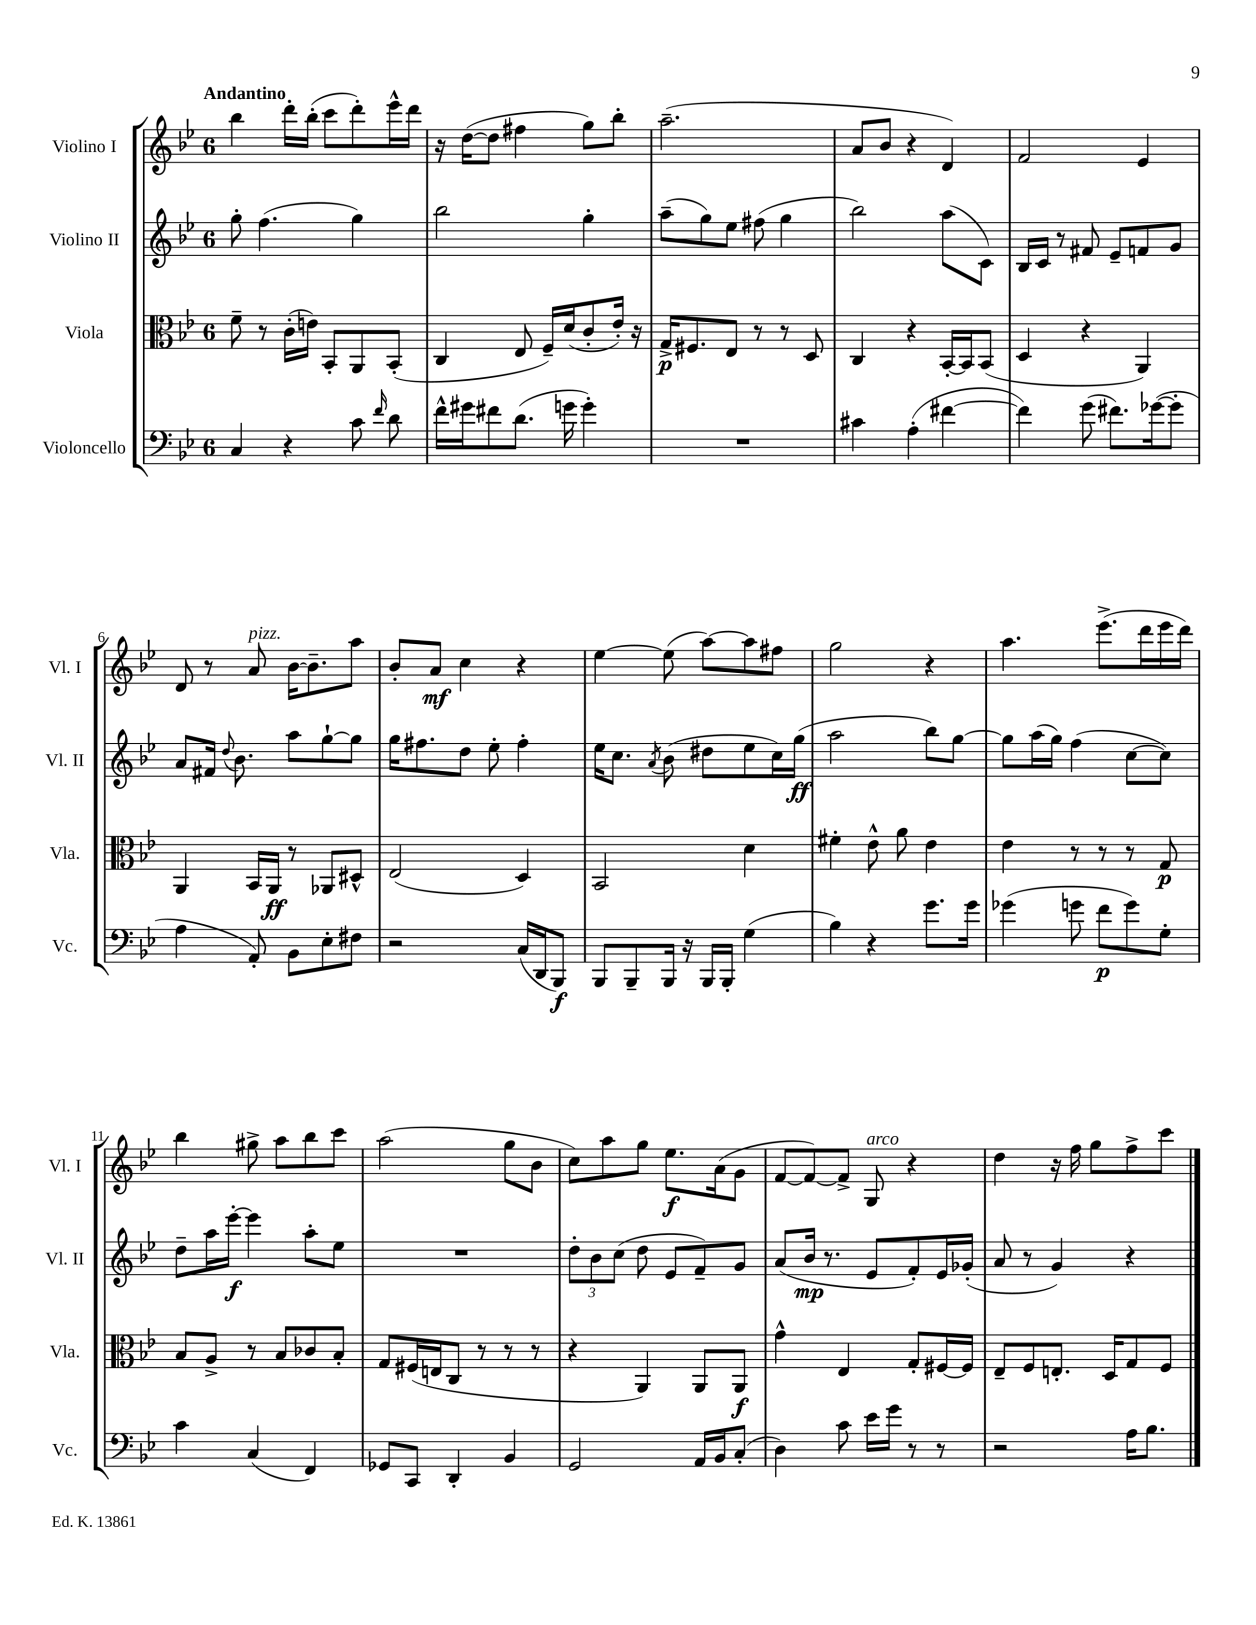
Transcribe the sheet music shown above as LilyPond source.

<<
\new StaffGroup <<
\new Staff = "s0" \with { instrumentName = "Violino I" shortInstrumentName = "Vl. I" } {
    \clef treble \key bes \major \once \override Staff.TimeSignature.style = #'single-digit \time 6/8 \tempo "Andantino"
    \autoBeamOff bes''4 d'''16[-. bes''16]-.( c'''8[ d'''8-.) ees'''16-^ d'''16] |
    r16 d''16[~( d''8] fis''4 g''8[) bes''8]-. |
    a''2.--( |
    a'8[ bes'8] r4 d'4) |
    f'2 ees'4 |
    d'8 r8 a'8^\markup { \italic "pizz." } bes'16[~ bes'8.-- a''8] |
    bes'8[-. a'8]\mf c''4 r4 |
    ees''4~ ees''8( a''8[~) a''8 fis''8] |
    g''2 r4 |
    a''4. ees'''8.[->( d'''16 ees'''16 d'''16]) |
    bes''4 gis''8-> a''8[ bes''8 c'''8] |
    a''2( g''8[ bes'8] |
    c''8[) a''8 g''8] ees''8.[\f a'16( g'8] |
    f'8[~ f'8~) f'8]-> g8^\markup { \italic "arco" } r4 |
    d''4 r16 f''16 g''8[ f''8-> c'''8] \bar "|." |
}
\new Staff = "s1" \with { instrumentName = "Violino II" shortInstrumentName = "Vl. II" } {
    \clef treble \key bes \major \once \override Staff.TimeSignature.style = #'single-digit \time 6/8
    \autoBeamOff g''8-. f''4.( g''4) |
    bes''2 g''4-. |
    a''8[--( g''8) ees''8] fis''8( g''4 |
    bes''2) a''8[( c'8]) |
    bes16[ c'16] r8 fis'8 ees'8[-- f'8 g'8] |
    a'8[ fis'16] \appoggiatura { d''8 } bes'8. a''8[ g''8~-! g''8] |
    g''16[ fis''8. d''8] ees''8-. fis''4-. |
    ees''16[ c''8.] \acciaccatura { a'8 } bes'8( dis''8[ ees''8 c''16) g''16]\ff( |
    a''2 bes''8[) g''8]~ |
    g''8[ a''16( g''16]) f''4( c''8[~ c''8]) |
    d''8[-- a''16 ees'''16]~-.\f ees'''4 a''8[-. ees''8] |
    R2. |
    \tuplet 3/2 { d''8[-. bes'8 c''8]( } d''8 ees'8[ f'8--) g'8] |
    a'8[( bes'16]\mp r8. ees'8[ f'8-.) ees'16 ges'16]-.( |
    a'8 r8 g'4) r4 \bar "|." |
}
\new Staff = "s2" \with { instrumentName = "Viola" shortInstrumentName = "Vla." } {
    \clef alto \key bes \major \once \override Staff.TimeSignature.style = #'single-digit \time 6/8
    \autoBeamOff f'8-- r8 c'16[-.( e'16]) bes,8[-. a,8 bes,8]-.( |
    c4 ees8 f16[--) d'16( c'8-. ees'16]-.) r16 |
    g16[->\p fis8. ees8] r8 r8 d8 |
    c4 r4 bes,16[~-. bes,16 bes,8]( |
    d4 r4 a,4) |
    a,4 bes,16[ a,16]\ff r8 aes,8[ dis8]-^ |
    ees2( d4) |
    bes,2 d'4 |
    fis'4-. ees'8-^ a'8 ees'4 |
    ees'4 r8 r8 r8 g8\p |
    bes8[ a8]-> r8 bes8[ ces'8 bes8]-. |
    g8[ fis16( e16 c8] r8 r8 r8 |
    r4 a,4) a,8[ a,8]\f |
    g'4-^ ees4 g8[-. fis16~ fis16] |
    ees8[-- f8 e8.]-. d16[ g8 f8] \bar "|." |
}
\new Staff = "s3" \with { instrumentName = "Violoncello" shortInstrumentName = "Vc." } {
    \clef bass \key bes \major \once \override Staff.TimeSignature.style = #'single-digit \time 6/8
    \autoBeamOff c4 r4 c'8 \grace { f'16 } d'8 |
    f'16[-^ gis'16 fis'8 d'8.]( g'16 g'4-.) |
    R2. |
    cis'4 a4-.( fis'4~ |
    fis'4) g'8( fis'8.[) ges'16~( ges'8]-. |
    a4 a,8-.) bes,8[ ees8-. fis8] |
    r2 c16[( d,16 bes,,8]\f) |
    bes,,8[ bes,,8-- bes,,16] r16 bes,,16[ bes,,16]-. g4( |
    bes4) r4 g'8.[ g'16] |
    ges'4( g'8 f'8[\p g'8) g8]-. |
    c'4 c4( f,4) |
    ges,8[ c,8] d,4-. bes,4 |
    g,2 a,16[ bes,16 c8]-.( |
    d4) c'8 ees'16[ g'16] r8 r8 |
    r2 a16[ bes8.] \bar "|." |
}
>>
>>
